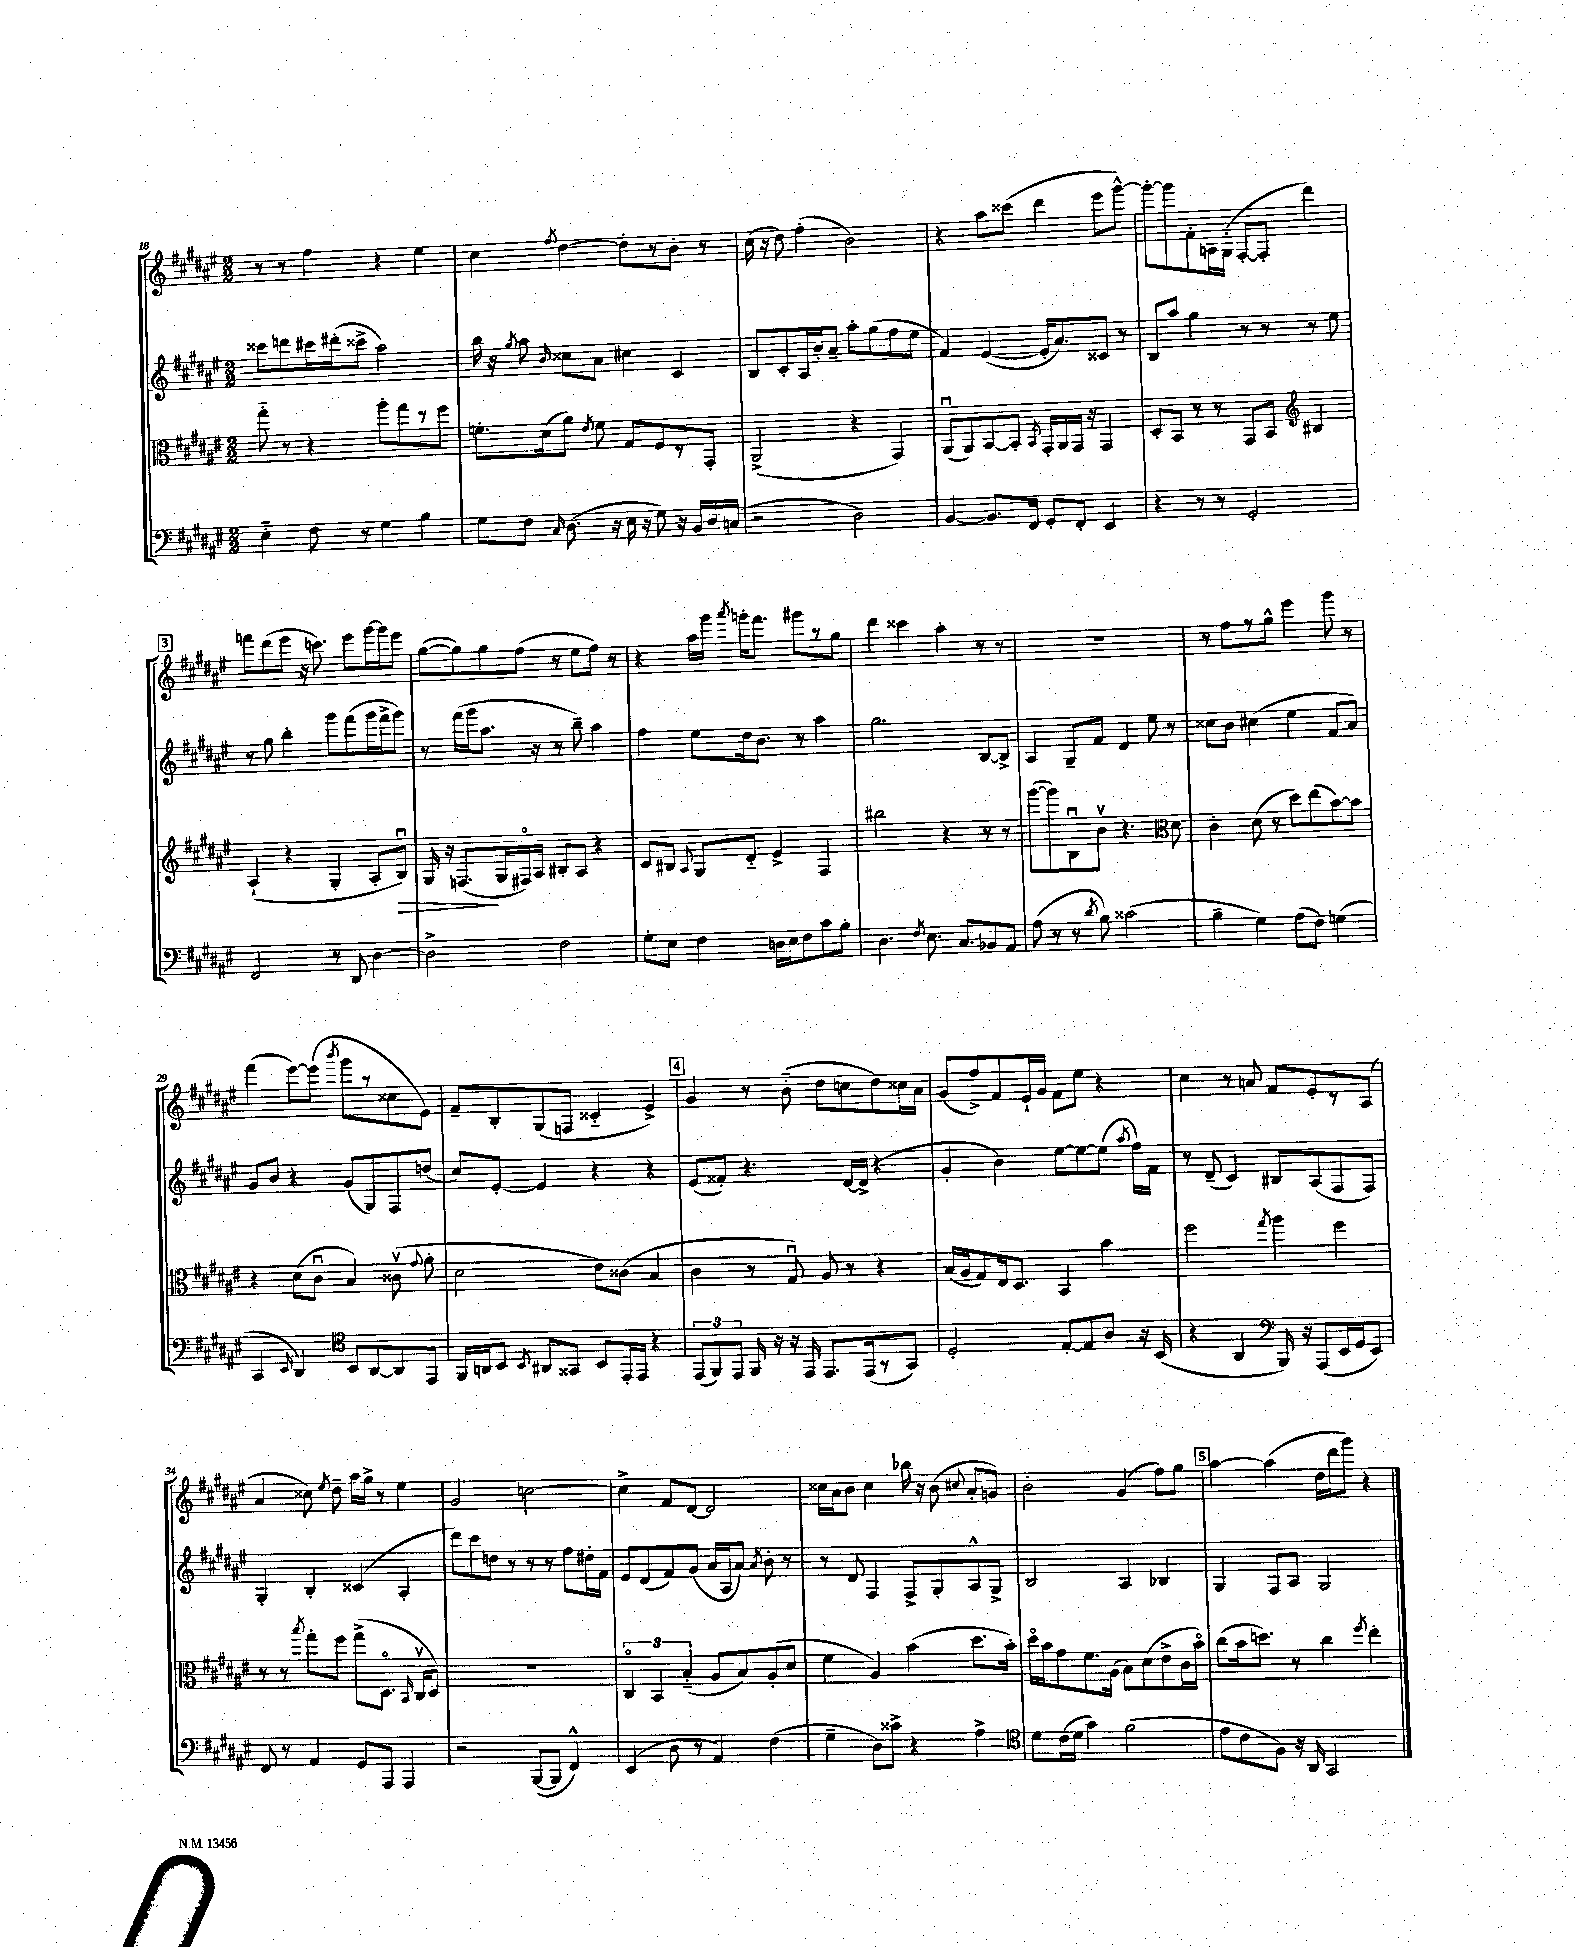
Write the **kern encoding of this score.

**kern	**kern	**kern	**kern
*staff4	*staff3	*staff2	*staff1
*clefF4	*clefC3	*clefG2	*clefG2
*k[f#c#g#d#a#e#]	*k[f#c#g#d#a#e#]	*k[f#c#g#d#a#e#]	*k[f#c#g#d#a#e#]
*M2/2	*M2/2	*M2/2	*M2/2
4E#'~	8gg#'~	8ccc##	8r
.	8r	8ddd	8r
8F#	4r	16ccc#	4ff#
.	.	(16ddd#'	.
8r	.	8ccc##^	.
4G#	8aa#'	2aa#)	4r
.	8gg#	.	.
4B	8r	.	4ee#
.	8ff#	.	.
=	=	=	=
8G#	8.f'	16bb	4cc#
.	.	16r	.
.	.	8qgg#	.
8F#	.	8aa#	.
.	(16d#	.	.
16qqC#	.	16qqb	8qff#
(8.D#	8a#)	8cc##	[4dd#
.	8qe#	.	.
.	8f	8a#	.
16r	.	.	.
16E#	8G#	4cc#	8dd#']
16r	.	.	.
8G#)	8F#	.	8r
16r	8r	4c#	8b'
16BB	.	.	.
16D#	8GG#'	.	8r
(16C	.	.	.
=	=	=	=
2r	(2AA#^	8B	(16cc#
.	.	.	16r
.	.	8c#'	8dd#)
.	.	16A#	(4ff#'
.	.	16b'	.
.	.	8a#~	.
2D#)	4r	8aa#'	2b)
.	.	(8gg#	.
.	4GG#)	8ff#	.
.	.	8ee#	.
=	=	=	=
[4BB	(8AA#u	4f#)	4r
.	8AA#)	.	.
8.BB]	[8BB	([4e#	8aa#
.	8BB']	.	(8ccc##
16FF#	.	.	.
.	8qBB	.	.
8GG#'	16GG#'	16e#']	4ddd#
.	16AA#	8.a#)	.
8FF#'	16GG#	.	.
.	16r	.	.
4EE#	4GG#	8c##	8eee#
.	.	8r	[8ggg#^^)
=	=	=	=
4r	8D#'	8B	8ggg#'_
.	8BB	8aa#	8ggg#]
8r	8r	4gg#	8f#'
8r	8r	.	16A
.	.	.	(16G#'
2GG#'	8GG#	8r	[8F#'
.	8BB	8r	8F#']
*	*clefG2	*	*
.	4B#	8r	4ddd#)
.	.	8ee#	.
=	=	=	=
2FF#	(4A#`	8r	8fff
.	.	8gg#	(8ddd#
.	4r	4bb'	8eee#
.	.	.	16r
.	.	.	8.ccc)
8r	4G#'	8ggg#	.
8DD#	.	(8fff#	8eee#
[4D#	8A#'	16ggg#	[16ggg#
.	.	16fff#^	16ggg#]
.	8Bu)	8ggg#)	8eee#
=	=	=	=
2D#^]	16G#	8r	([8gg#
.	16r	.	.
.	(8.F	(16fff#	8gg#])
.	.	16ggg#	.
.	.	8.aa#	8gg#
.	16G#	.	.
.	16F#o)	.	(8ff#
.	16A#	16r	.
2F#	8B#'	8r	8r
.	8A#	8bb~)	8ee#
.	4r	4aa#	8ff#)
.	.	.	8r
=	=	=	=
8G#'	8c#	4ff#	4r
8E#	8B#	.	.
.	8qqA#	.	.
4F#	8G#	8ee#	16aa#
.	.	.	16ggg#
.	.	.	8qaaa#
.	8d#'~	16dd#	16ggg'
.	.	8.b	8.fff#
16D	4e#^	.	.
16E#	.	.	.
8F#	.	8r	8ggg#
8c#	4F#	4aa#	8r
8B'	.	.	8gg#
=	=	=	=
4.D#	2bb#	2.gg#	4ddd#
.	.	.	4ccc##
8qF#	.	.	.
8.E#	.	.	.
.	4r	.	4aa#'
8.C#	.	.	.
8BB-	8r	[8B	8r
8AA#	8r	8B^]	8r
=	=	=	=
(8A#	([8ggg#	4A#	1r
8r	8ggg#])	.	.
8r	8Bu	8G#~	.
8qd#	.	.	.
8B)	8bv	8f#	.
(2c##	4.r	4d#	.
.	.	8ee#	.
*	*clefC3	*	*
.	8d#	8r	.
=	=	=	=
4B~	4c#'	8cc##	8r
.	.	8b	8ff#
4G#)	(8d#	(4cc#	8r
.	8r	.	8gg#^^
(8A#	8dd#)	4ee#	4eee#
8F#)	(8ee#	.	.
(4G	[8b)	8f#	8ggg#
.	8b]	8a#)	8r
=	=	=	=
4CC#	4r	8g#	(4fff#
.	.	8b	.
16qqEE#	.	.	.
4DD#)	(8d#	4r	[8eee#)
.	8c#u	.	(8eee#]
*clefC4	*	*	*
.	.	.	8qbbb
8BB	4B)	(8g#	8ggg#
[8AA#	.	8G#)	8r
8AA#]	(8c##v	8F#	8cc##
.	8qqg#	.	.
8EE#	8a#'	(8dd	8e#)
=	=	=	=
16FF#	2d#	8cc#)	8f#~
16AA	.	.	.
8BB	.	[8e#'	8B'
8qBB	.	.	.
8AA#	.	4e#]	(8G#
8GG##	.	.	8F
8BB	8e#)	4r	4c##'~
16EE#'	(8c##	.	.
16EE#	.	.	.
4r	4B	4r	4e#^)
=	=	=	=
(12EE#	4c#	(8e#	4g#
12FF#)	.	.	.
.	.	8f##')	.
12EE#	.	.	.
16FF#	8r	4.r	8r
16r	.	.	.
16r	8G#u)	.	(8b'~
16EE#	.	.	.
8.EE#	8A#	.	8dd#
.	8r	[16d#	8cc
(16EE#	.	(16d#^]	.
8r	4r	4r	8dd#)
8GG#)	.	.	16cc##
.	.	.	16a#
=	=	=	=
2D#'	(16B	4g#'	(8g#
.	16A#	.	.
.	8G#)	.	8ff#^)
.	16E#	4b)	8f#
.	8.D#	.	.
.	.	.	16e#`
.	.	.	16g#
[8E#'	4BB	[8ee#	8f#
8E#]	.	8ee#_	8ee#
8A#	4b	(8ee#]	4r
.	.	8qaa#	.
16r	.	16ff#)	.
(16BB	.	16f#	.
=	=	=	=
4r	2ff#	8r	4cc#
.	.	(8d#~	.
4AA#	.	4c#)	8r
.	.	.	8a
*clefF4	*	*	*
.	8qgg#	.	.
16BBB)	4aa#	8B#	8f#
16r	.	.	.
(8AAA#	.	(8A#	8e#'
16EE#	4ff#	8F#	8r
16GG#	.	.	.
8EE#)	.	8F#)	(8A#
=	=	=	=
8FF#	8r	4G#'	4a#
8r	8r	.	.
.	8qbb	.	.
4AA#	8gg#'	4B'	8cc##)
.	.	.	8qee#
.	8ff#	.	8dd#~
8GG#	(8gg#^	(4c##	16aa#
.	.	.	16gg#^
8AAA#	8.D#o	.	8r
4AAA#	.	4A#'	4ee#
.	16qqBB	.	.
.	16C#v	.	.
.	8D#)	.	.
=	=	=	=
2r	1r	8ddd#)	2g#
.	.	8ccc#	.
.	.	8dd	.
.	.	8r	.
([8BBB	.	8r	[2cc
8BBB]	.	8r	.
4FF#^^)	.	8ff#	.
.	.	16dd#'	.
.	.	16f#	.
=	=	=	=
(4EE#	6C#o	8e#	4cc^]
.	.	(8d#	.
.	6BB	.	.
8D#	.	8f#)	8f#
.	(6B'~	.	.
8r	.	(8g#	[8d#
4AA#)	8A#	16a#	2d#]
.	.	16A#	.
.	8B)	8a#)	.
.	.	8qa#	.
(4F#	(8A#'	8b'	.
.	8d#	8r	.
=	=	=	=
4G#~	4f#	8r	16cc##
.	.	.	16a#
.	.	8d#	8b
8D#)	4A#)	4F#	4cc##
8c##^	.	.	.
4r	(4b	8F#^	16bb-
.	.	.	16r
.	.	8G#'	(8b
.	.	.	8qqcc#
4A#^	8.dd#	8A#^^	8a#'
.	.	8G#^	8g)
.	16b')	.	.
=	=	=	=
*clefC4	*	*	*
8d#	16dd#o	2B	2b'
.	16b	.	.
(16c#	8g#	.	.
16d#	.	.	.
4g#)	8.f#	.	.
.	(16A#	.	.
(2f#	8B)	4A#	(4g#
.	(8d#	.	.
.	8e#^	4B-	8ff#)
.	16c#	.	8gg#
.	16bo)	.	.
=	=	=	=
8e#	(8cc#	4G#	[4aa#
8c#	16b	.	.
.	8.dd)	.	.
8F#)	.	8F#	(4aa#]
16r	8r	8A#	.
16AA#	.	.	.
2GG#	4cc#	2G#	16dd#
.	.	.	16ddd#
.	.	.	8ggg#)
.	8qff#	.	.
.	4ee#'	.	4r
==	==	==	==
*-	*-	*-	*-
